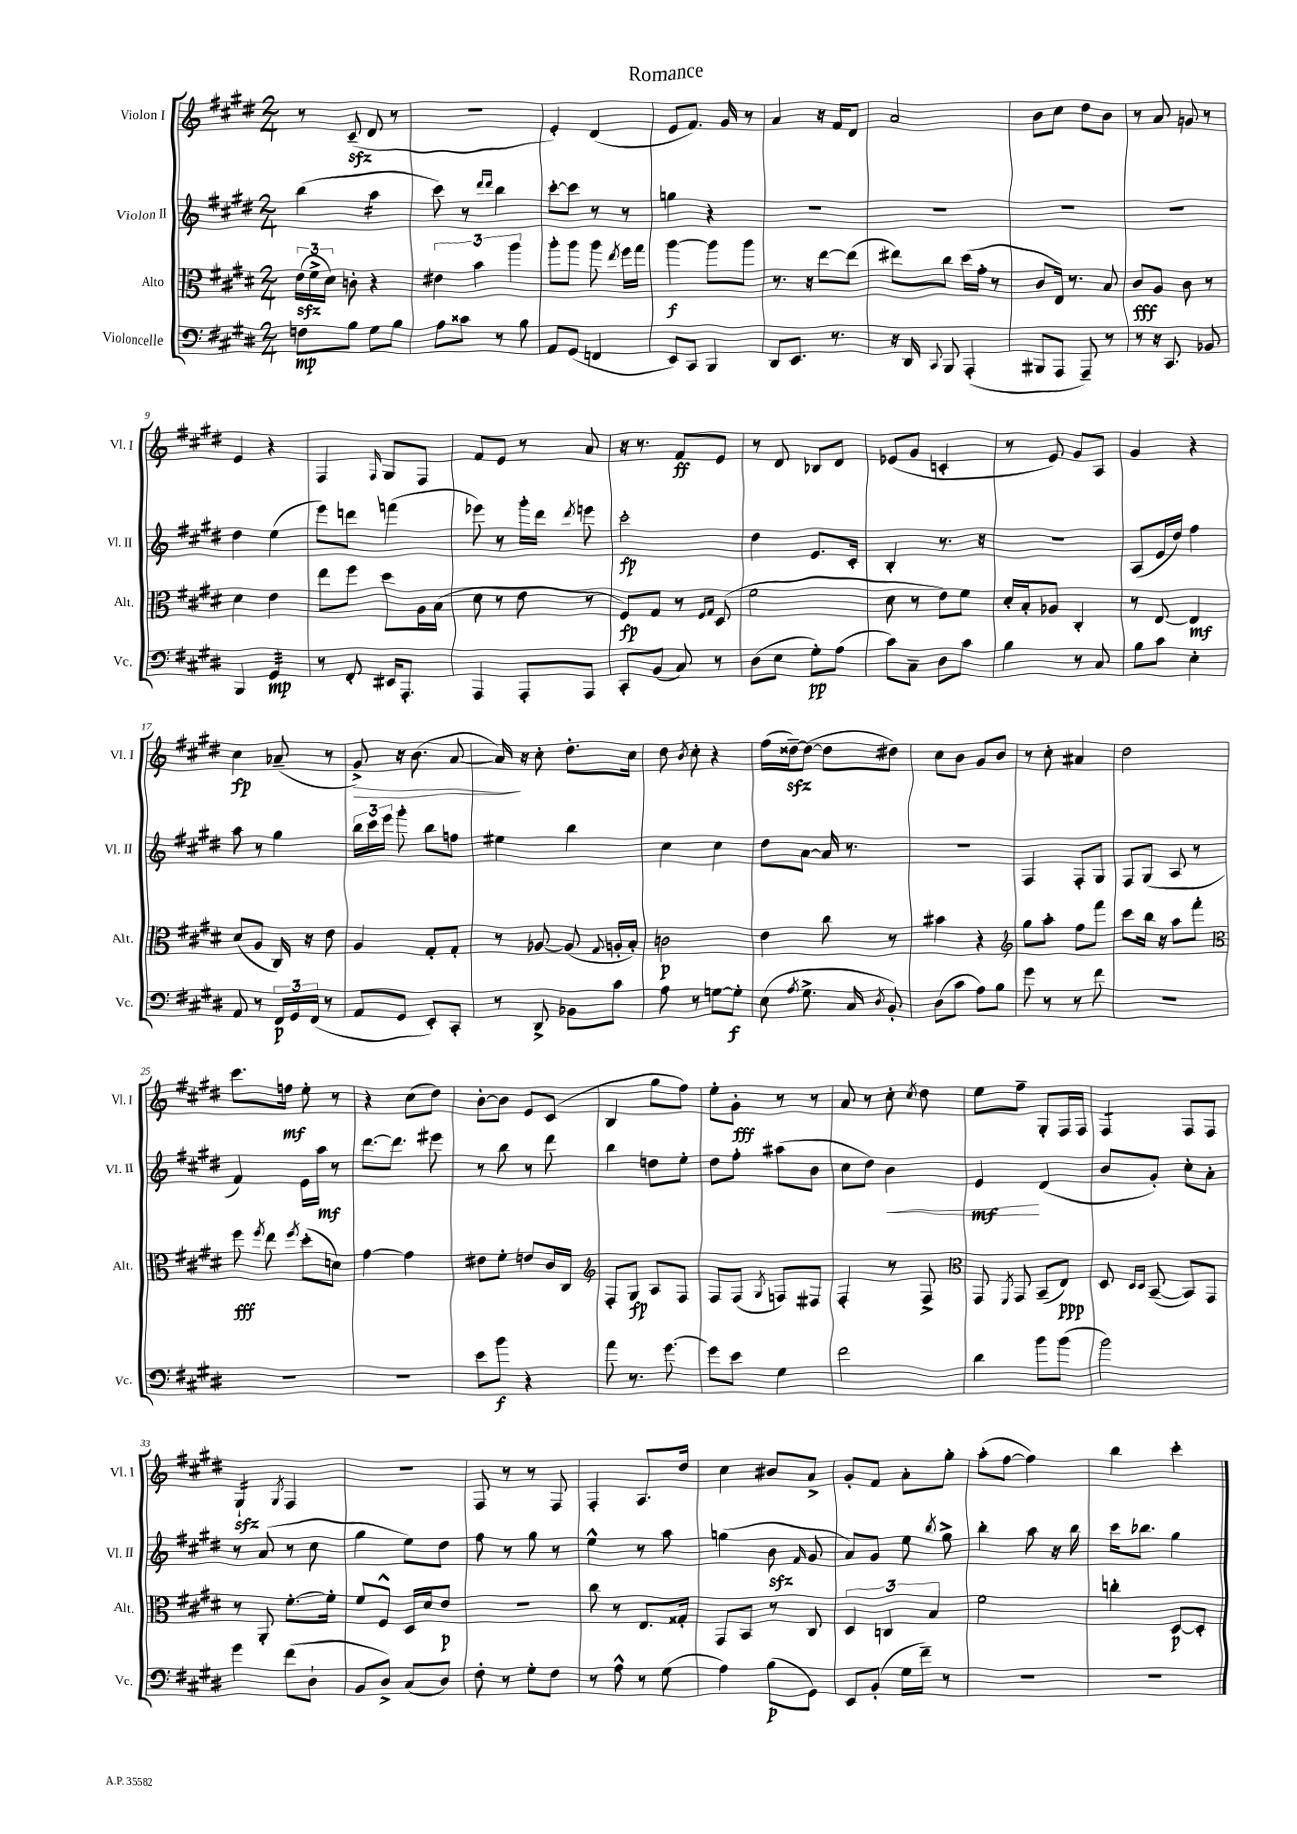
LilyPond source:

\header { title = "Romance" }
<<
\new StaffGroup <<
\new Staff = "s0" \with { instrumentName = "Violon I" shortInstrumentName = "Vl. I" } {
    \clef treble \key e \major \numericTimeSignature \time 2/4
    \autoBeamOff r8 cis'8--\sfz( dis'8 r8 |
    R2 |
    e'4-.) dis'4( |
    e'8[ fis'8.]) gis'16 r8 |
    a'4 r16 fis'16[ dis'8] |
    a'2 |
    b'8[ cis''8] dis''8[ b'8] |
    r8 a'8 g'8 r8 |
    e'4 r4 |
    fis4 \grace { fis16 } gis8[ fis8] |
    fis'8[ e'8] r8 a'8 |
    r16 r8. fis'8[\ff e'8] |
    r8 dis'8 bes8[ dis'8] |
    ees'8[( gis'8] c'4-. |
    r8 e'8) gis'8[ a8] |
    gis'4 r4 |
    cis''4\fp aes'8--( r8 |
    gis'8->\>) r16 b'8.( a'8~ |
    a'16\!) r16 cis''8-. dis''8.[-. cis''16] |
    dis''8 \acciaccatura { b'8 } cis''8-. r4 |
    fis''16[( disis''16~--\sfz) disis''8]~( disis''8[ dis''8]) |
    cis''8[ b'8] gis'8[ b'8] |
    r8 cis''8-. ais'4 |
    dis''2 |
    cis'''8.[ f''16]\mf e''8-. r8 |
    r4 cis''8[( dis''8]) |
    b'8[~-. b'8] e'8[ cis'8]( |
    b4 gis''8[ fis''8]) |
    e''8[-. gis'8]-.\fff r8 r8 |
    a'8 r8 cis''8-. \acciaccatura { cis''8 } dis''8 |
    e''8[ fis''8]-- gis8[-. fis16 fis16] |
    fis4:8 fis8[ fis8] |
    gis4:16-!\sfz \acciaccatura { gis8 } fis4 |
    r2 |
    fis8 r8 r8 fis8 |
    fis4-. a8.[ dis''16] |
    cis''4 bis'8[ a'8]-> |
    gis'8[-. fis'8] a'8[-. gis''8]-. |
    a''8[-.( fis''8]~ fis''4) |
    b''4 cis'''4-. \bar "|." |
}
\new Staff = "s1" \with { instrumentName = "Violon II" shortInstrumentName = "Vl. II" } {
    \clef treble \key e \major \numericTimeSignature \time 2/4
    \autoBeamOff b''4( a''4:16 |
    cis'''8) r8 \grace { dis'''16[ dis'''16] } b''4 |
    cis'''8[~-. cis'''8] r8 r8 |
    g''4 r4 |
    R2 |
    R2 |
    R2 |
    R2 |
    dis''4 e''4( |
    e'''8[) d'''8] f'''4( |
    ees'''8) r8 gis'''16[-. dis'''16] \acciaccatura { dis'''8 } e'''8 |
    cis'''2-.\fp |
    dis''4 e'8.[ cis'16]-. |
    b4-. r8. r16 |
    R2 |
    a8[( e'16 dis''16]) fis''4 |
    a''8 r8 gis''4 |
    \tuplet 3/2 { b''16[ cis'''16 e'''16] } gis'''8-. b''8[ f''8] |
    eis''4 b''4 |
    cis''4 cis''4 |
    dis''8[ a'8]~ a'16 r8. |
    R2 |
    fis4 fis8[-. gis8] |
    fis8[ gis8]( a8 r8 |
    fis'4) e'16[ a''16]\mf r8 |
    dis'''8.[~ dis'''8.] eis'''8 |
    r8 b''8 r8 dis'''8 |
    b''4 d''8[ e''8]-. |
    dis''8[ fis''8]-. ais''8[( b'8] |
    cis''8[ dis''8]) b'4\< |
    e'4\mf\! dis'4( |
    b'8[ gis'8]-.) cis''8[-. a'8]-. |
    r8 a'8( r8 cis''8 |
    gis''4 e''8[) dis''8] |
    fis''8 r8 gis''8 r8 |
    e''4-^ r8 a''8 |
    g''4( b'8\sfz \grace { fis'16 } gis'8 |
    a'8[) gis'8] e''8 \acciaccatura { b''8 } gis''8-> |
    b''4-. a''8 r16 b''16 |
    cis'''16[ bes''8.] gis''4 \bar "|." |
}
\new Staff = "s2" \with { instrumentName = "Alto" shortInstrumentName = "Alt." } {
    \clef alto \key e \major \numericTimeSignature \time 2/4
    \autoBeamOff \tuplet 3/2 { e'16[\sfz( fis'16-> dis'16]) } c'8-. r4 |
    \tuplet 3/2 { eis'4 b'4 a''4 } |
    a''8[-. a''8] a''8 \acciaccatura { e''8 } fis''16[ gis''16] |
    a''4~\f a''8[ a''8] |
    r8. r16 e''8[~ e''8]( |
    eis''8[) cis''8] dis''16[( gis'16]-. r8 |
    cis'8[ e16]) r8. b8 |
    cis'8[\fff a8] cis'8 r8 |
    dis'4 e'4 |
    e''8[ fis''8] dis''8[ a16 b16]( |
    dis'8 r8 e'8 r8 |
    fis8[\fp) gis8] r8 \grace { fis16[ gis16] } dis8( |
    fis'2 |
    dis'8 r8 e'8[) fis'8] |
    dis'16[-. b16-. aes8] cis4-. |
    r8 e8~ e4\mf |
    dis'8[( a8] cis16) r16 e'8 |
    a4 gis8[-. gis8]-. |
    r8 aes8~ aes8( \appoggiatura { gis8 } a16[-. b16]-.) |
    c'2\p |
    e'4 cis''8 r8 |
    bis'4 r4 |
    \clef treble gis''8[ a''8]-. fis''8[ fis'''8] |
    cis'''8[ b''16] r16 a''8[ fis'''8]-. |
    \clef alto fis''8\fff \acciaccatura { fis''8 } e''8 \acciaccatura { fis''8 } dis''8[-.( d'8]) |
    gis'4~ gis'4 |
    eis'8[ fis'8]-. e'8[ cis'16 cis16] |
    \clef treble fis8[-. gis8]\fp a8[ fis8] |
    fis8[ fis8]( \acciaccatura { gis8 } f8[) fis8] |
    fis4-. r8 fis8-> |
    \clef alto gis,8 \acciaccatura { fis,8 } gis,8 b,8[--( e8]\ppp) |
    dis8 \grace { dis16[ dis16] } b,8~--( b,8[) gis,8] |
    r8 a,8-. fis'8.[~-. fis'16]-. |
    fis'8[ fis8]-^ dis16[ dis'16 e'8]\p |
    R2 |
    cis''8 r8 e8.[ gisis16]-. |
    gis,8[ b,8] r8 cis8 |
    \tuplet 3/2 { dis4 c4 b4 } |
    fis'2 |
    c''4-. dis8[~\p dis8]-. \bar "|." |
}
\new Staff = "s3" \with { instrumentName = "Violoncelle" shortInstrumentName = "Vc." } {
    \clef bass \key e \major \numericTimeSignature \time 2/4
    \autoBeamOff f8[\mp b8] gis8[ b8] |
    a8[ cisis'8] r8 b8 |
    a,8[ gis,8]( f,4 |
    e,8[) cis,8] b,,4 |
    dis,8[ e,8.] r8. |
    r16 dis,16 \appoggiatura { cis,8 } b,,8 a,,4-.( |
    bis,,8[ a,,8] a,,8--) r8 |
    r8 r16 cis,8. bes,8 |
    b,,4 gis,4:32\mp |
    r8 fis,8-. eis,16[ a,,8.]-. |
    a,,4 a,,8[-. a,,8] |
    cis,8[-. b,8]( cis8) r8 |
    dis8[( e8] gis8[-.\pp) a8]( |
    cis'8[) cis8]-- dis8[ cis'8] |
    b4 r8 cis8 |
    b8[ cis'8] e4-. |
    a,8 r8 \tuplet 3/2 { fis,16[\p gis,16 fis,16]( } r8 |
    a,8[ gis,8] e,8[-.) cis,8]-. |
    r8 dis,8-> bes,8[ cis'8] |
    a8 r8 g8[~ g8]-.\f |
    e8( \acciaccatura { a8 } gis8.-> cis16 \acciaccatura { dis8 } b,8-.) |
    dis8[( cis'8] a8[) b8] |
    gis'8 r8 r8 fis'8 |
    R2 |
    R2 |
    R2 |
    e'8[ b'8]\f r4 |
    a'8 r8. gis'8.~ |
    gis'8[ e'8] gis4 |
    fis'2 |
    dis'4 b'8[ b'8]( |
    b'2) |
    gis'4 fis'8[( dis8]-! |
    b,8[ dis8]->) cis8[( dis8]) |
    fis8-. r8 gis8[-. fis8] |
    r8 a8-^ r8 gis8( |
    a4) b8[\p( gis,8]) |
    e,8[ b,8]-.( gis16[ fis'16]--) r8 |
    R2 |
    R2 \bar "|." |
}
>>
>>
